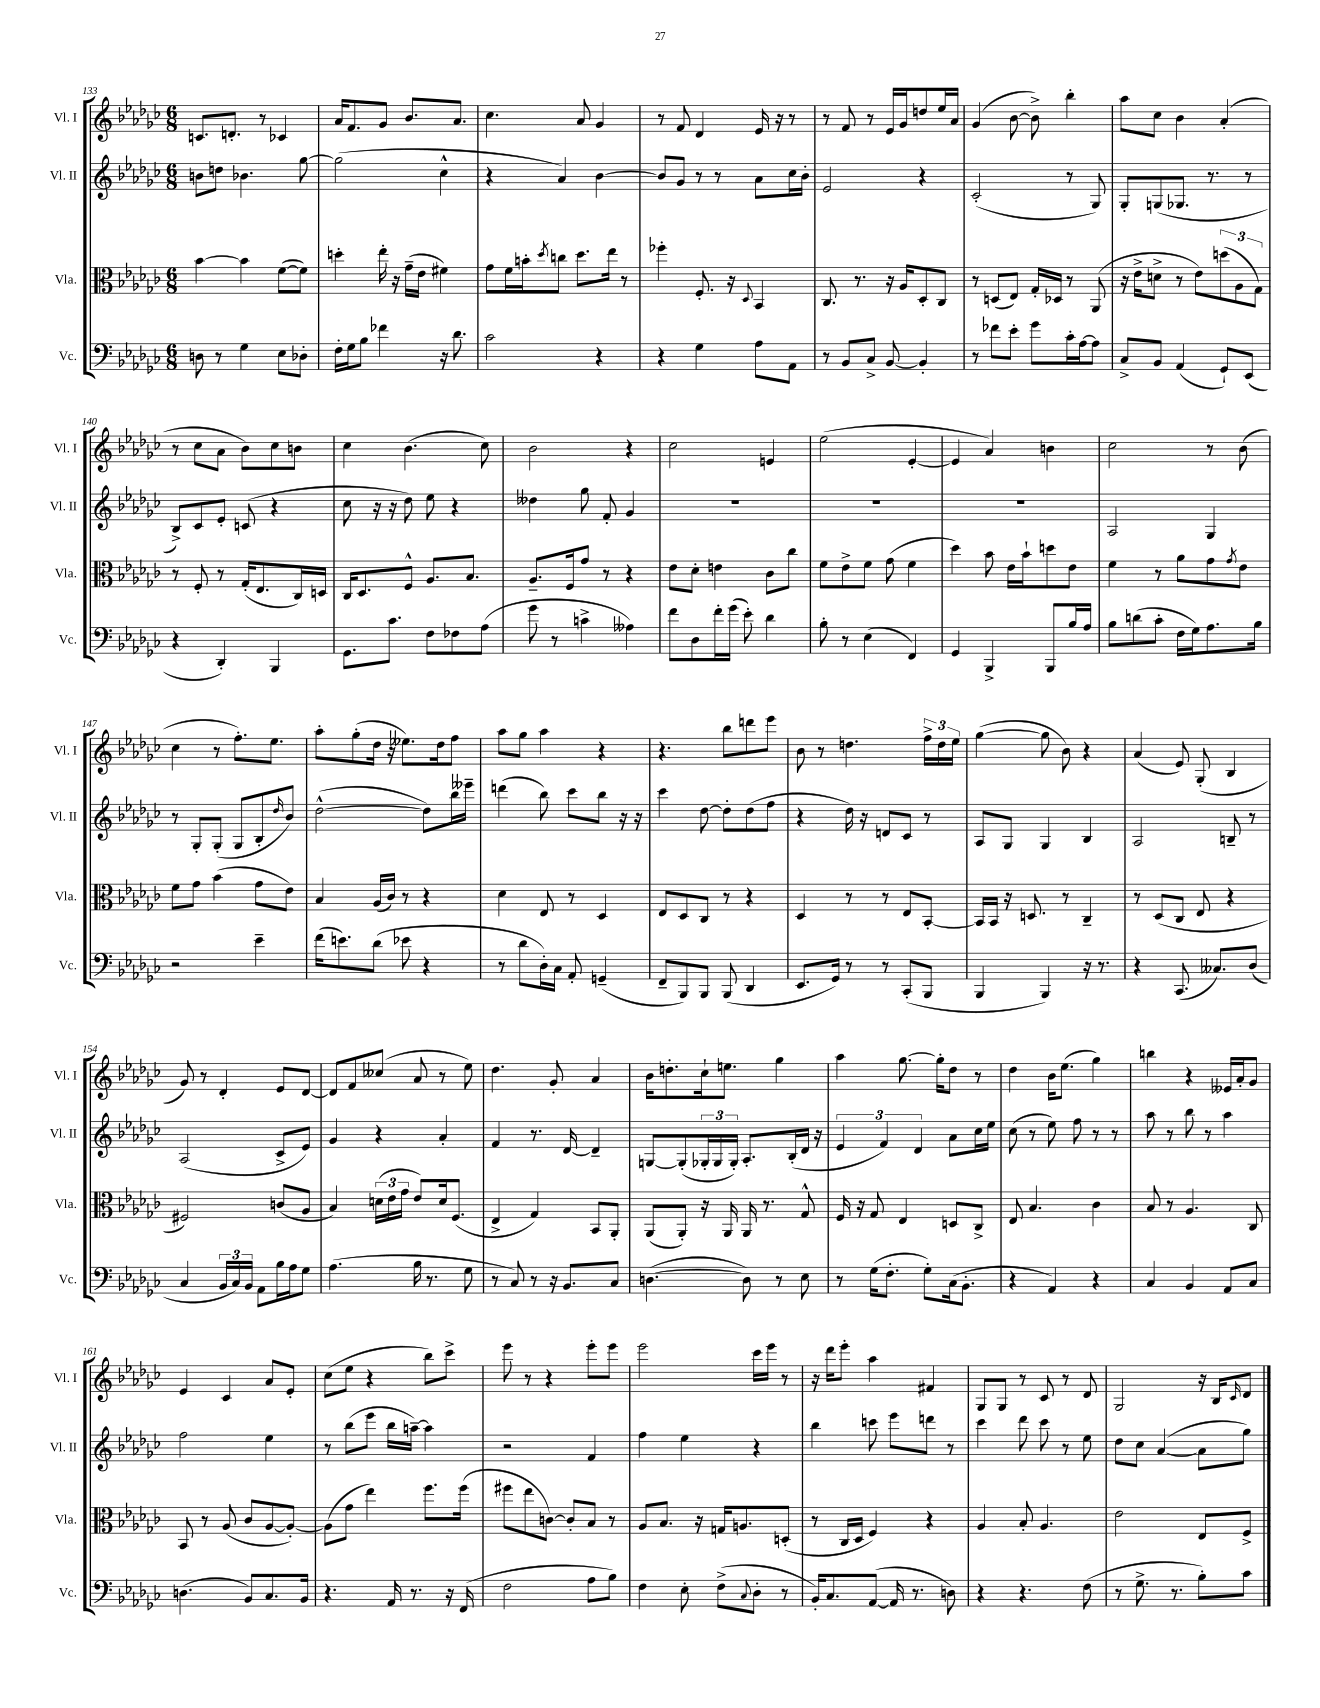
<<
\new StaffGroup <<
\new Staff = "s0" \with { instrumentName = "Vl. I" shortInstrumentName = "Vl. I" } {
    \clef treble \key ges \major \numericTimeSignature \time 6/8
    c'8. d'8.-. r8 ces'4 |
    aes'16 f'8. ges'8 bes'8. aes'8. |
    ces''4. aes'8 ges'4 |
    r8 f'8 des'4 ees'16 r16 r8 |
    r8 f'8 r8 ees'16 ges'16 d''8 ees''16 aes'16 |
    ges'4( bes'8~ bes'8->) bes''4-. |
    aes''8 ces''8 bes'4 aes'4-.( |
    r8 ces''8 aes'8 bes'8) ces''8 b'8 |
    ces''4 bes'4.( ces''8) |
    bes'2 r4 |
    ces''2 e'4 |
    ees''2( ees'4~-. |
    ees'4 aes'4) b'4 |
    ces''2 r8 bes'8( |
    ces''4 r8 f''8.-.) ees''8. |
    aes''8-. ges''8-.( des''16 r16 eeses''8.) des''16 f''8 |
    aes''8 ges''8 aes''4 r4 |
    r4. bes''8 d'''8 ees'''8 |
    bes'8 r8 d''4. \tuplet 3/2 { f''16-> d''16 ees''16 } |
    ges''4~( ges''8 bes'8) r4 |
    aes'4( ees'8) ges8-.( bes4 |
    ges'8) r8 des'4-. ees'8 des'8~ |
    des'8 f'8 ceses''8( aes'8 r8 ees''8) |
    des''4. ges'8-. aes'4 |
    bes'16 d''8.-. ces''16-! e''8. ges''4 |
    aes''4 ges''8.~ ges''16-. des''8 r8 |
    des''4 bes'16 ees''8.( ges''4) |
    b''4 r4 eeses'16 aes'16-. ges'8 |
    ees'4 ces'4 aes'8 ees'8-. |
    ces''8( ees''8 r4 bes''8) ces'''8-> |
    ees'''8 r8 r4 ees'''8-. ees'''8 |
    ees'''2 ces'''16 ees'''16 r8 |
    r16 des'''16 ees'''8-. aes''4 fis'4 |
    ges8 ges8 r8 ces'8 r8 des'8 |
    ges2 r16 bes16 \grace { ces'16 } des'8 \bar "|." |
}
\new Staff = "s1" \with { instrumentName = "Vl. II" shortInstrumentName = "Vl. II" } {
    \clef treble \key ges \major \numericTimeSignature \time 6/8
    b'8 d''8 bes'4. ges''8~ |
    ges''2( ces''4-^ |
    r4 aes'4) bes'4~ |
    bes'8 ges'8 r8 r8 aes'8 ces''16 bes'16-. |
    ees'2 r4 |
    ces'2-.( r8 ges8) |
    ges8-. g8( ges8. r8. r8 |
    bes8->) ces'8 ees'8-. c'8( r4 |
    ces''8 r16 r16 des''8) ees''8 r4 |
    deses''4 ges''8 f'8-. ges'4 |
    R2. |
    R2. |
    R2. |
    aes2 ges4 |
    r8 ges8-. ges8-.( ges8 bes8-. \grace { des''16 } bes'8) |
    des''2~-^( des''8) bes''16 eeses'''16-- |
    d'''4( bes''8) ces'''8 bes''8 r16 r16 |
    ces'''4 des''8~ des''8-. des''8( f''8 |
    r4 des''16) r16 d'8 ces'8 r8 |
    aes8 ges8 ges4 bes4 |
    aes2 b8-- r8 |
    aes2( ces'8-> ees'8) |
    ges'4 r4 aes'4-. |
    f'4 r8. des'16~ des'4-- |
    g8~ g8-.( \tuplet 3/2 { ges16-. ges16 ges16-.) } aes8.-. bes16-.( des'16 r16 |
    \tuplet 3/2 { ees'4 f'4) des'4 } aes'8 ces''16 ees''16 |
    ces''8( r8 ees''8) f''8 r8 r8 |
    aes''8 r8 bes''8 r8 aes''4 |
    f''2 ees''4 |
    r8 bes''8( ees'''8 bes''16 a''16~--) a''4 |
    r2 f'4 |
    f''4 ees''4 r4 |
    bes''4 c'''8 ees'''8 d'''8 r8 |
    ces'''4 des'''8 ces'''8 r8 ees''8 |
    des''8 ces''8 aes'4~( aes'8 ges''8) \bar "|." |
}
\new Staff = "s2" \with { instrumentName = "Vla." shortInstrumentName = "Vla." } {
    \clef alto \key ges \major \numericTimeSignature \time 6/8
    bes'4~ bes'4 f'8~( f'8) |
    d''4-. ees''16-. r16 ges'16--( ees'16 fis'4) |
    ges'8 f'16 b'16-. \acciaccatura { des''8 } c''8 des''8. ees''16 r8 |
    fes''4-. f8.-. r16 \appoggiatura { des8 } bes,4 |
    ces8. r8. r16 aes16 des8-. ces8 |
    r8 d8( ees8) ges16-. des16 r8 aes,8( |
    r16 ees'16-> d'8-> r8 ees'8) \tuplet 3/2 { d''8( aes8 ges8) } |
    r8 f8-. r8 ges16-.( ees8. ces16) d16 |
    ces16 des8. f8-^ aes8. bes8. |
    aes8.-- f16 ges'8 r8 r4 |
    ees'8 des'8-. e'4 ces'8 ces''8 |
    f'8 ees'8-> f'8 ges'8( f'4 |
    des''4) bes'8 ees'16 bes'16-! d''8 ees'8 |
    f'4 r8 aes'8 ges'8 \acciaccatura { ges'8 } ees'8 |
    f'8 ges'8 bes'4( ges'8 ees'8) |
    bes4 aes16( ces'16) r8 r4 |
    des'4 ees8 r8 des4 |
    ees8 des8 ces8 r8 r4 |
    des4 r8 r8 ees8 bes,8~-. |
    bes,16 bes,16 r16 d8. r8 ces4-- |
    r8 des8( ces8 ees8 r4 |
    fis2) c'8( aes8 |
    bes4) \tuplet 3/2 { d'16( ees'16 ges'16 } ees'8) d'16 f8.( |
    ees4-> ges4) bes,8 aes,8-. |
    aes,8( aes,8-.) r16 aes,16 aes,16 r8. ges8-^ |
    f16 r16 ges8 ees4 d8 ces8-> |
    ees8 bes4. ces'4 |
    bes8 r8 aes4. ces8 |
    bes,8 r8 aes8( ces'8 aes8~ aes8~-.) |
    aes8( ges'8 ees''4) f''8. f''16( |
    fis''8 ees''8 c'8~) c'8-. bes8 r8 |
    aes8 bes8. r16 g16 a8. d8-.( |
    r8 ces16 des16 f4) r4 |
    aes4 bes8-. aes4. |
    ees'2 ees8 f8-> \bar "|." |
}
\new Staff = "s3" \with { instrumentName = "Vc." shortInstrumentName = "Vc." } {
    \clef bass \key ges \major \numericTimeSignature \time 6/8
    d8 r8 ges4 ees8 des8-. |
    f16-. ges16 bes8 fes'4 r16 des'8. |
    ces'2 r4 |
    r4 ges4 aes8 aes,8 |
    r8 bes,8 ces8-> bes,8~ bes,4-. |
    r8 fes'8 ees'8-. ges'8 ces'16-. aes16~ aes8 |
    ces8-> bes,8 aes,4( ges,8-!) ees,8( |
    r4 des,4-.) bes,,4 |
    ges,8. ces'8. f8 fes8 aes8( |
    ges'8 r8 c'4-> aeses4) |
    f'8 des8 f'16-. ges'16( ees'8-.) des'4 |
    bes8-. r8 ees4( f,4) |
    ges,4 bes,,4-> bes,,8 bes16 aes16 |
    bes8 d'8( ces'8-. f16 ges16) aes8. bes16 |
    r2 ees'4-- |
    f'16( e'8.) des'8( ees'8 r4 |
    r8 des'8 des16-.) ces16 aes,8-. g,4--( |
    f,8-- bes,,8) bes,,8 bes,,8( des,4 |
    ees,8. ges,16) r8 r8 ces,8-.( bes,,8 |
    bes,,4 bes,,4) r16 r8. |
    r4 ces,8.( ceses8.) des8( |
    ces4 \tuplet 3/2 { bes,16 ces16) bes,16 } aes,8 bes16 aes16 ges8 |
    aes4.( bes16 r8. ges8 |
    r8 ces8) r8 r16 bes,8. ces8 |
    d4.~( d8) r8 ees8 |
    r8 ges16( f8.-. ges8-.) ces16( bes,8.-. |
    r4 aes,4) r4 |
    ces4 bes,4 aes,8 ces8 |
    d4.( bes,8) ces8. bes,16 |
    r4. aes,16 r8. r16 f,16( |
    f2 aes8 bes8) |
    f4 ees8-. f8->( \appoggiatura { ces8 } des8-. r8 |
    bes,16-.) ces8. aes,8~( aes,16 r8. d8) |
    r4 r4. f8( |
    r8 ges8.-> r8. bes8-.) ces'8 \bar "|." |
}
>>
>>
\layout { \context { \Score currentBarNumber = #133 } }
